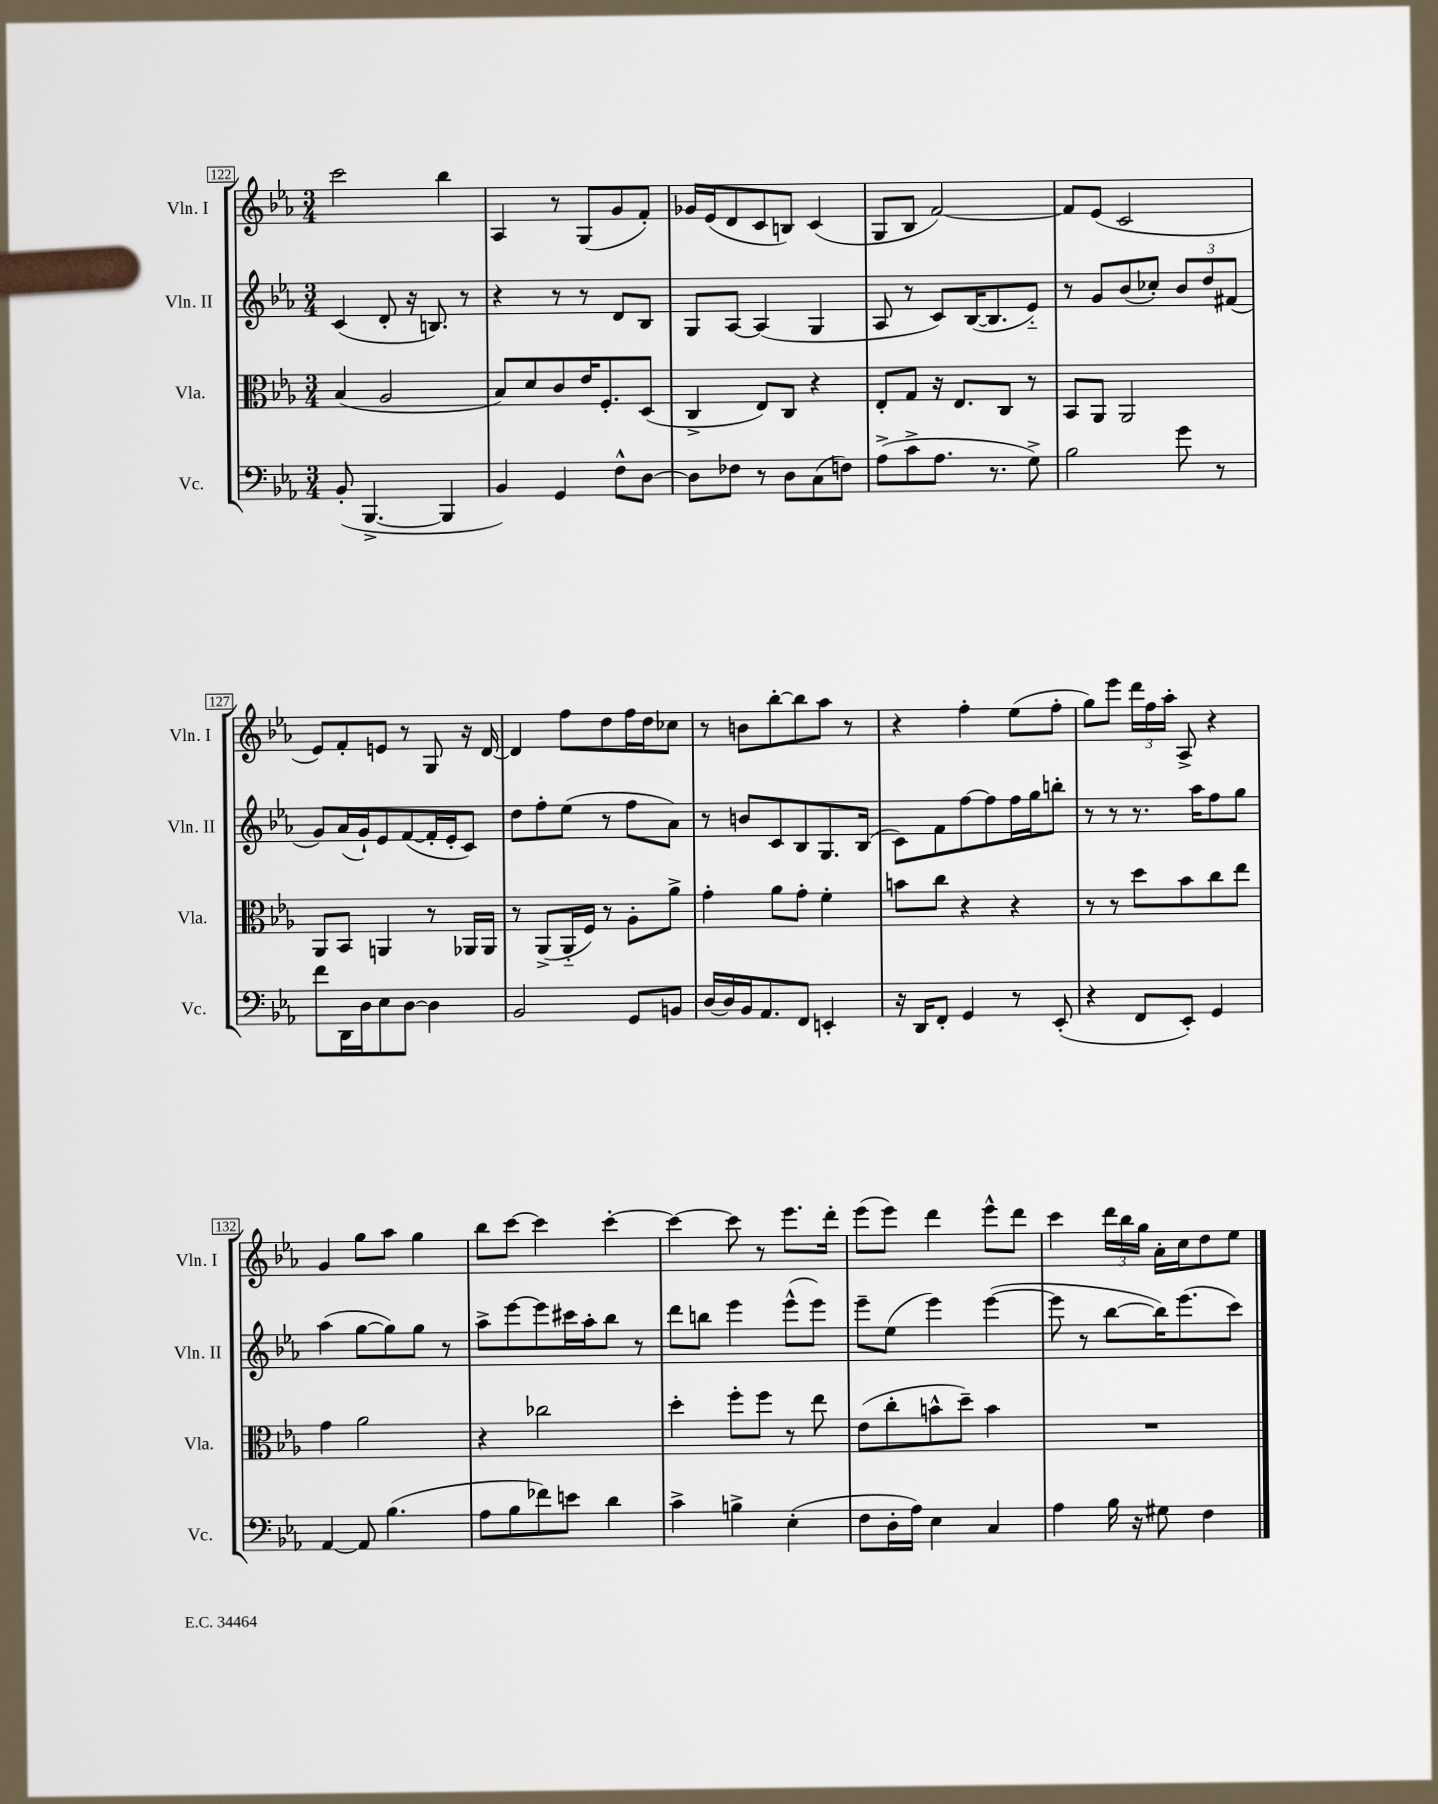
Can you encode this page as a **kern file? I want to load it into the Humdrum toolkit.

**kern	**kern	**kern	**kern
*part4	*part3	*part2	*part1
*staff4	*staff3	*staff2	*staff1
*I"Vc.	*I"Vla.	*I"Vln. II	*I"Vln. I
*I'Vc.	*I'Vla.	*I'Vln. II	*I'Vln. I
*clefF4	*clefC3	*clefG2	*clefG2
*k[b-e-a-]	*k[b-e-a-]	*k[b-e-a-]	*k[b-e-a-]
*M3/4	*M3/4	*M3/4	*M3/4
=122	=122	=122	=122
(8BB-'/	(4B-/	(4c/	2ccc\
[4.BBB-^/	.	.	.
.	2A-/	8d'/	.
.	.	16r	.
.	.	8.Bn/)	.
4BBB-/]	.	.	4bb-\
.	.	8r	.
=123	=123	=123	=123
4BB-/)	8B-/L)	4r	4A-/
.	8d/	.	.
4GG/	8c/	8r	8r
.	16e-/K	8r	(8G/L
.	8.F'/	.	.
8F^^\L	.	8d/L	8g/
[8D\J	(8D/J	8B-/J	8f'/J)
=124	=124	=124	=124
8D\L]	4C^/	8G/L	16g-X/LL
.	.	.	(16e-/J
8F-X\J	.	[8A-/J	8d/
8r	8E-/L)	(4A-/]	8c/
8D\L	8C/J	.	8Bn/J)
(8C\	4r	4G/	(4c/
8Fn\J)	.	.	.
=125	=125	=125	=125
(8A-^\L	8E-'/L	8A-/	8G/L
8c^\	8G/J	8r	8B-/J
8.A-\J	16r	8c/L)	[2f/)
.	8.E-/L	.	.
.	.	([16B-/K	.
8.r	.	8.B-/]	.
.	8C/J	.	.
8G^\)	8r	8e-/J)	.
=126	=126	=126	=126
2B-\	8BB-/L	8r	8f/L]
.	8AA-/J	8g/L	(8e-/J
.	2AA-/	(8b-/	2c/
.	.	8cc-X'/J)	.
8g\	.	12b-/L	.
.	.	12dd/	.
8r	.	.	.
.	.	(12f#X/J	.
!!LO:LB:g=z
=127	=127	=127	=127
8f\L	8AA-/L	8g/L)	8e-/L)
16DD\L	8BB-/J	(16a-/L	8f'/
16D\J	.	16g`/J)	.
8E-\	4AAn/	8e-/	8en/J
[8D\J	.	([8f/	8r
4D\]	8r	16f'/L]	8G/
.	.	16e-'/J	.
.	16AA-X/LL	8c/J)	16r
.	16AA-/JJ	.	[16d/
=128	=128	=128	=128
2BB-/	8r	8dd\L	4d/]
.	(8AA-^/L	8ff'\	.
.	16AA-/L	(8ee-\J	8ff\L
.	16F/JJ)	.	.
.	8r	8r	8dd\
8GG/L	8A-'\L	8ff\L	16ff\L
.	.	.	16dd\J
8BBn/J	8a-^\J	8a-\J)	8cc-X\J
=129	=129	=129	=129
[16D/LL	4g'\	8r	8r
16D/]	.	.	.
16BB-/J	.	8bn/L	8bn\L
8.AA-/	.	.	.
.	8a-\L	8c/	[8bb-'\
8FF/J	8g'\J	8B-/	8bb-\]
4EEn'/	4f'\	8.G/	8aa-\J
.	.	.	8r
.	.	(16B-/Jk	.
=130	=130	=130	=130
16r	8bn\L	8c\L)	4r
16DD/KL	.	.	.
8FF'/J	8cc\J	8f\	.
4GG/	4r	[8ff\	4ff'\
.	.	8ff\]	.
8r	4r	16ff\L	(8ee-\L
.	.	16gg\J	.
(8EE-'/	.	8bbn'\J	8ff'\J
=131	=131	=131	=131
4r	8r	8r	8gg\L)
.	8r	8r	8eee-\J
8FF/L	8dd\L	8.r	24ddd\LL
.	.	.	24ff\
.	.	.	24aa-'\JJ
8EE-'/J)	8b-\	.	8A-^/
.	.	16aa-\KL	.
4GG/	8cc\	8ff\	4r
.	8ee-\J	8gg\J	.
!!LO:LB:g=z
=132	=132	=132	=132
[4AA-/	4g\	(4aa-\	4g/
8AA-/]	2a-\	[8gg\L	8gg\L
(4.B-\	.	8gg\])	8aa-\J
.	.	8gg\J	4gg\
.	.	8r	.
=133	=133	=133	=133
8A-\L	4r	8aa-^\L	8bb-\L
8B-\	.	[8eee-\	[8ccc\J
8f-X\)	2cc-X\	8eee-\]	4ccc\]
8en\J	.	16ccc#X\L	.
.	.	16aa-'\J	.
4d\	.	8bb-\J	[4ccc'\
.	.	8r	.
=134	=134	=134	=134
4c^\	4dd'\	8ddd\L	4ccc\_
.	.	8bbn\J	.
4Bn^\	8ff'\L	4eee-\	8ccc\]
.	8ff\J	.	8r
(4E-'\	8r	(8eee-^^\L	8.eee-\L
.	8ee-\	8eee-\J)	.
.	.	.	16ddd'\Jk
=135	=135	=135	=135
8F\L	(8e-\L	8eee-~\L	(8eee-\L
16D'\L	8cc'\	(8ee-\J	8eee-\J)
16A-\JJ)	.	.	.
4E-\	8bn^^\	4eee-\)	4ddd\
.	8dd~\J)	.	.
4C/	4b\	([4eee-\	8eee-^^\L
.	.	.	8ddd\J
=136	=136	=136	=136
4A-\	2.r	8eee-\]	4ccc\
.	.	8r	.
16B-\	.	[8bb-\L	24ddd\LL
.	.	.	24bb-\
16r	.	.	.
.	.	.	24gg\JJ
8G#X\	.	16bb-\K])	16a-'\LL
.	.	(8.eee-\	16cc\J
4F\	.	.	8dd\
.	.	8ccc\J)	8ee-\J
==	==	==	==
*-	*-	*-	*-
